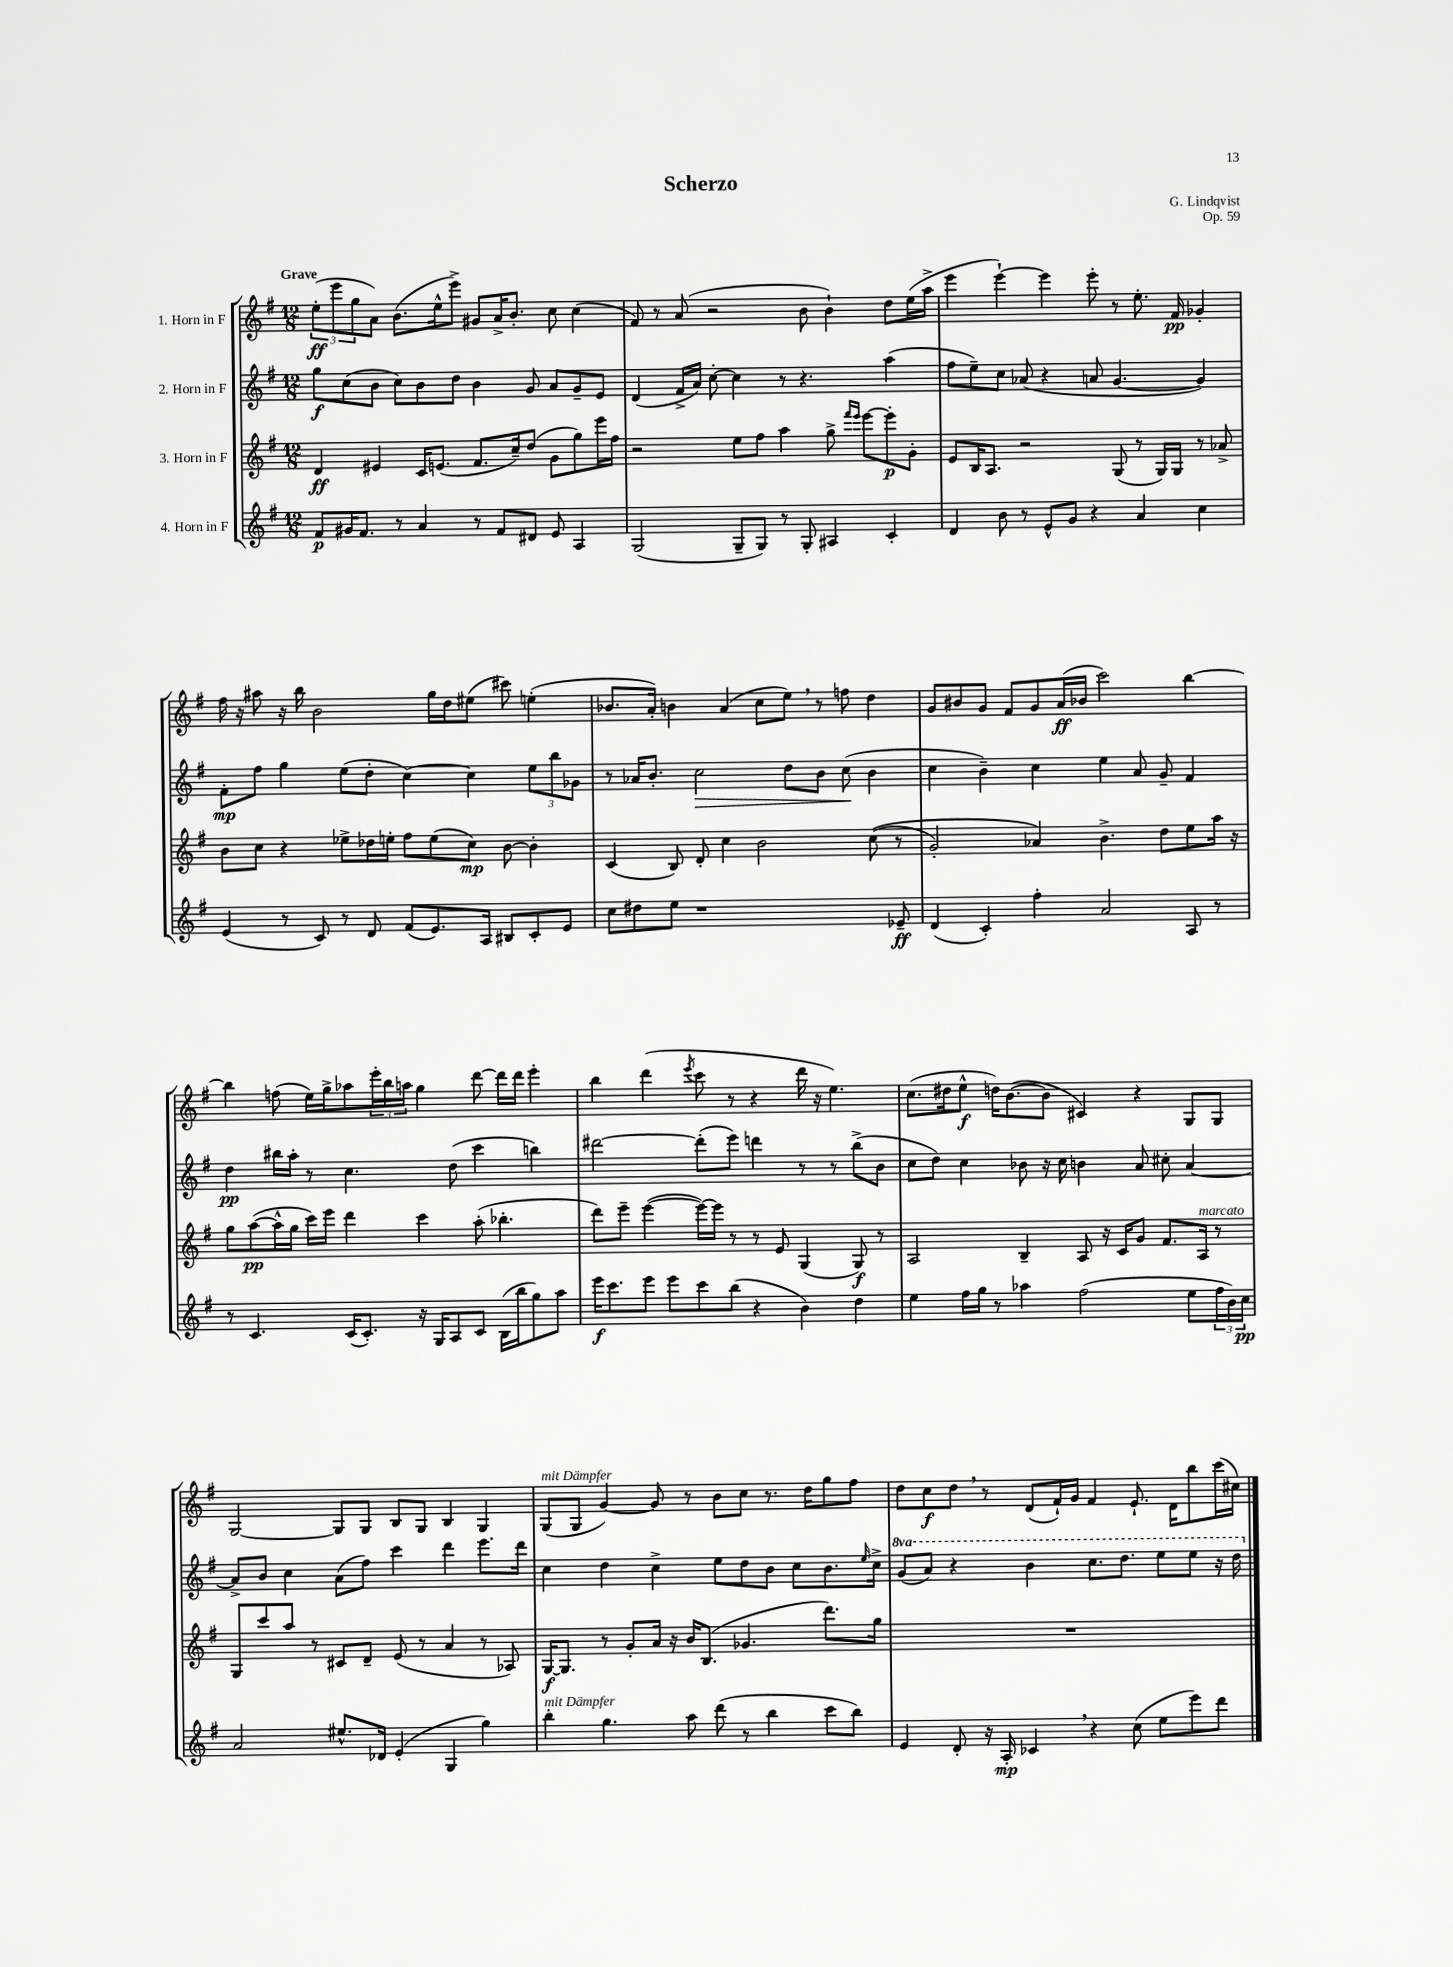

**kern	**kern	**kern	**kern
*staff4	*staff3	*staff2	*staff1
*clefG2	*clefG2	*clefG2	*clefG2
*k[f#]	*k[f#]	*k[f#]	*k[f#]
*M12/8	*M12/8	*M12/8	*M12/8
8f#	4d	8gg	(12ee'
.	.	.	12eee
16g#	.	(8cc	.
.	.	.	12gg
8.f#	.	.	.
.	4e#	8b	8a)
8r	.	8cc)	(8.b
4a	16c	8b	.
.	(8.e	.	16ee^^
.	.	8dd	8eee^)
8r	8.f#	4b	8g#
8f#	.	.	16a^
.	16cc~)	.	8.b'
8d#	(8dd	8g	.
8e	8g	8a	8cc
4A	8gg)	8g~	(4cc
.	16eee	8e	.
.	16ff#	.	.
=	=	=	=
(2G	2r	(4d	8f#)
.	.	.	8r
.	.	16f#^	(8a
.	.	16a)	.
.	.	[8cc'	2r
8G~	8ee	4cc]	.
8G)	8ff#	.	.
8r	4aa	8r	.
8G'	.	4.r	8b
4A#	8gg^	.	4b`)
.	16qqfff#	.	.
.	16qqeee	.	.
.	[8eee	.	.
4c'	8eee']	(4aa	8dd
.	8g'	.	(16ee
.	.	.	16aa^
=	=	=	=
4d	8e	8ff#	4eee
.	16B	8ee~)	.
.	8.A	.	.
8b	.	8cc	[4eee`)
8r	2r	(8a-	.
8e^^	.	4r	4eee]
8g	.	.	.
4r	.	8a	8eee'
.	(8G	[4.g	8r
4a	8r	.	8.ee'
.	16G)	.	.
.	16G	.	16f#
4cc	8r	4g])	4g-'
.	8a-^	.	.
=	=	=	=
(4e	8b	8f#'	16ff#
.	.	.	16r
.	8cc	8ff#	8aa#
8r	4r	4gg	16r
.	.	.	16bb
8c)	.	.	2b
8r	8ee-^	(8ee	.
8d	16dd-	8dd'	.
.	16ee'	.	.
(8f#	8ff#	[4cc)	.
8.e)	(8ee	.	16gg
.	.	.	16dd
.	8cc)	4cc]	(8ee#
16A	.	.	.
8B#	[8b	.	8ccc#)
8c'	4b']	12ee	(4ee'
.	.	12bb	.
8e	.	.	.
.	.	12g-	.
=	=	=	=
8cc	(4c	8r	8.b-
8dd#	.	16a-	.
.	.	8.b'	16a')
8ee	8B)	.	4b
1r	8d'	2cc	.
.	4cc	.	(4a
.	2b	.	8cc
.	.	8dd	8ee)
.	.	8b	8r
.	.	(8cc	8ff
.	&((8cc	4b	4dd
8e-~	8r	.	.
=	=	=	=
(4d	2g')	4cc	8g
.	.	.	8b#
4c')	.	4b~)	8g
.	.	.	8f#
4ff#'	4a-&)	4cc	8g
.	.	.	(16a
.	.	.	16b-
2a	4.b^	4ee	2ccc)
.	.	8a	.
.	8dd	8g~	.
8A	8ee	4f#	[4bb
8r	16aa	.	.
.	16r	.	.
=	=	=	=
8r	8gg	4dd	4bb]
4.c	([8aa	.	.
.	16aa^^]	16bb#	(8ff
.	16gg	16aa'	.
.	16ccc)	8r	16ee)
.	16eee	.	16gg^
(16c	4ddd	4.cc	8aa-
8.c')	.	.	.
.	.	.	24eee'
.	.	.	24bb
.	.	.	24aa
16r	4ccc	.	4gg
16G	.	.	.
8A	.	(8dd	.
8c	(8aa'	4ccc	[8ddd
(16B	4.bb-'	.	16ddd]
16bb	.	.	16ddd
8gg)	.	4bb)	4eee'
8aa	.	.	.
=	=	=	=
16eee	8ddd)	[2ddd#	4bb
8.ccc	.	.	.
.	8eee~	.	.
8eee	([4eee	.	(4ddd
8eee	.	.	.
.	.	.	8qeee
8ccc	16eee_)	(8ddd#']	8ccc
.	16eee]	.	.
(8bb	8r	8eee)	8r
4r	8r	4ddd	4r
.	8e	.	.
4b)	(4G	8r	16ddd
.	.	.	16r
.	.	8r	4.ee)
4dd	8G)	(8bb^	.
.	8r	8b	.
=	=	=	=
4ee	2A	8cc	(8.cc
.	.	8dd)	.
.	.	.	16dd#
16ff#	.	4cc	8ee^^
16gg	.	.	.
8r	.	.	16dd)
.	.	.	([8.b
4aa-	4B~	8b-	.
.	.	16r	8b]
.	.	16cc	.
(2ff#	8A	4b	4c#)
.	16r	.	.
.	16c	.	.
.	8g	8a	4r
.	8.f#	8cc#'	.
8ee	.	[4a	8G
.	16A	.	.
24ff#	8r	.	8G
24b)	.	.	.
24cc	.	.	.
=	=	=	=
2a	8G	8a^]	[2G
.	8ccc	8b	.
.	8aa	4cc	.
.	8r	.	.
8.ee#^^	8c#	(8a	8G]
.	8d~	8ff#)	8G
16d-	.	.	.
(4e'	(8e	4ccc	8B
.	8r	.	8G
4G	4a	4ddd	4B
4gg)	8r	8.eee	4G
.	8A-)	.	.
.	.	16ddd	.
=	=	=	=
4bb'	[16G	4cc	(8G
.	8.G]	.	.
.	.	.	8G
4.gg	8r	4dd	[4g)
.	8g'	.	.
.	16a	4cc^	8g]
.	16r	.	.
8aa	16b	.	8r
.	(8.B	.	.
(8ddd	.	8ee	8b
8r	4.g-	8dd	8cc
4bb	.	8b	8.r
.	.	8cc	.
.	.	.	16dd
8ccc	8.ddd)	8.b	8gg
8bb)	.	.	8ff#
.	.	16qqee	.
.	16gg	16cc^	.
=	=	=	=
4e	1.r	(8gg	8dd
.	.	8aa)	8cc
8d'	.	4r	8dd
16r	.	.	8r
16A'	.	.	.
4c-	.	4bb	(8d
.	.	.	16f#`)
.	.	.	16g
4r	.	8.ccc	4f#
.	.	8.ddd	.
(8cc	.	.	8.e`
8ee	.	8eee	.
.	.	.	16d
8eee)	.	8eee	8bb
8ddd	.	16r	(16ccc
.	.	16ddd	16cc#)
==	==	==	==
*-	*-	*-	*-
